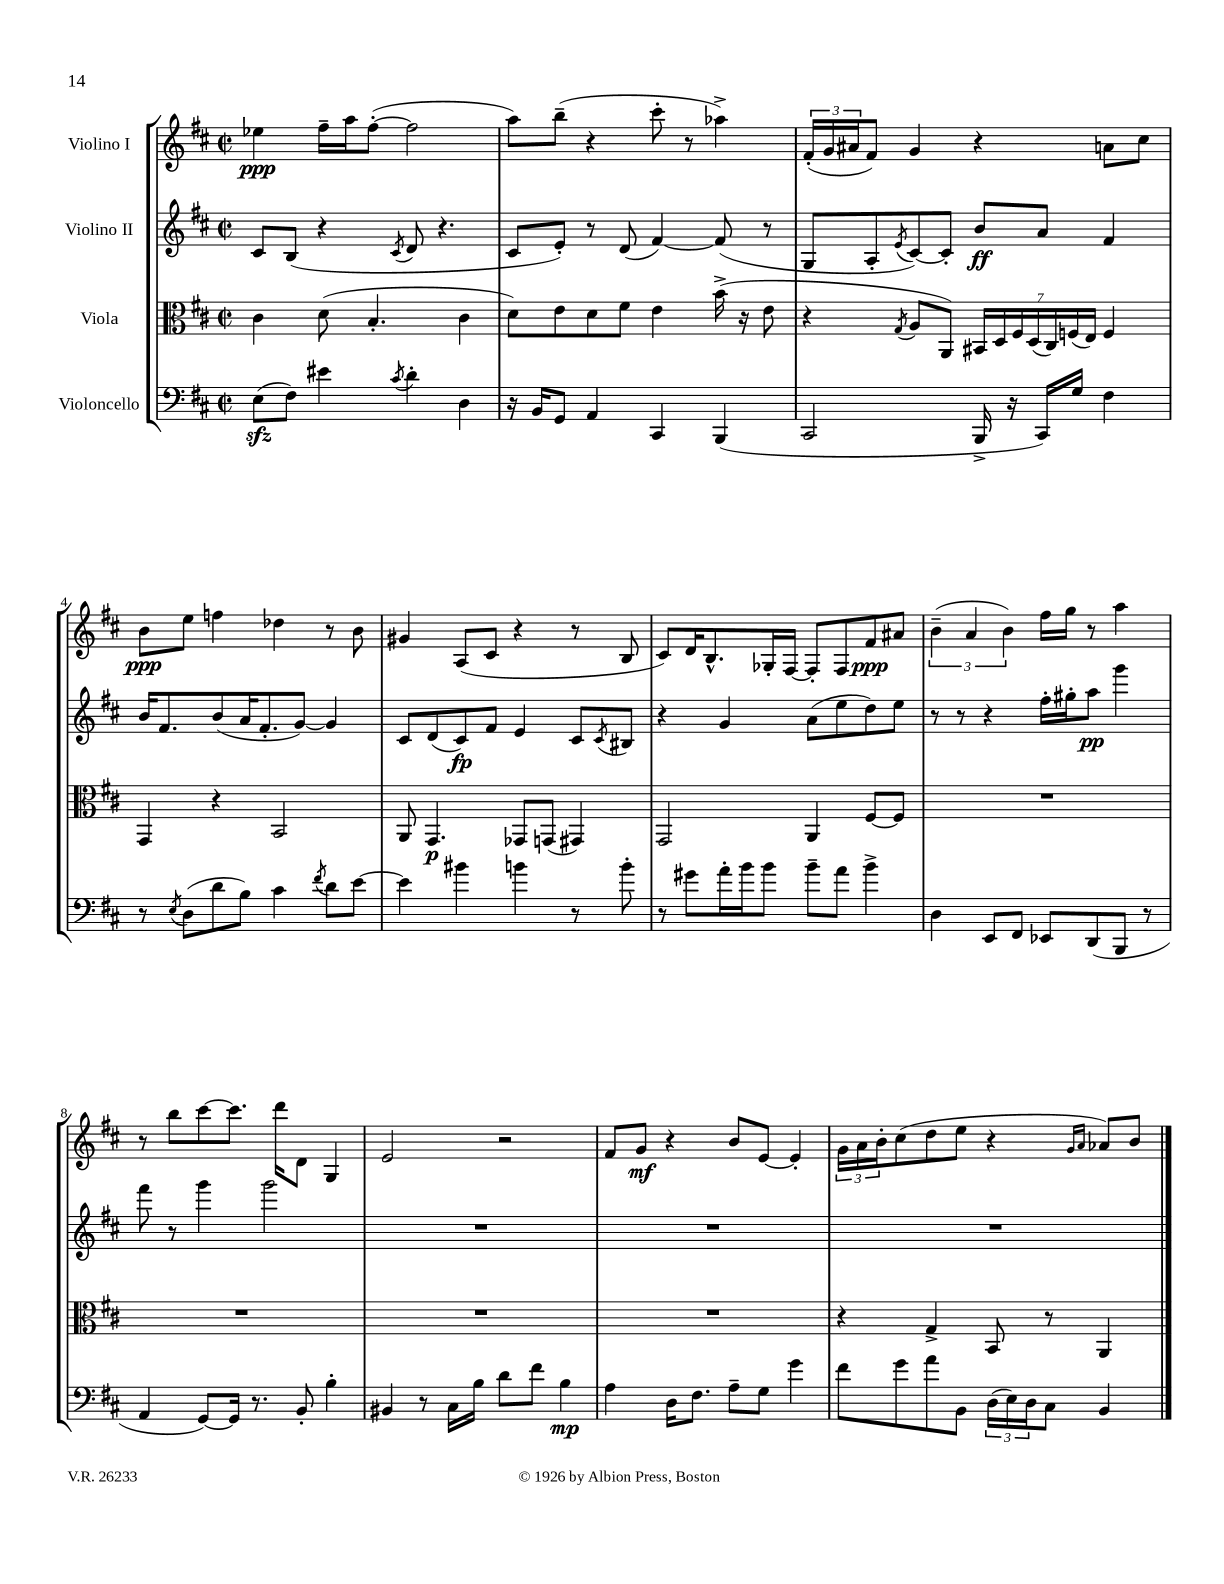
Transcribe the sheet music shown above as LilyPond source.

<<
\new StaffGroup <<
\new Staff = "s0" \with { instrumentName = "Violino I" } {
    \clef treble \key d \major \defaultTimeSignature \time 2/2
    ees''4\ppp fis''16-- a''16 fis''8~-.( fis''2 |
    a''8) b''8--( r4 cis'''8-. r8 aes''4->) |
    \tuplet 3/2 { fis'16-.( g'16 ais'16 } fis'8) g'4 r4 a'8 cis''8 |
    b'8\ppp e''8 f''4 des''4 r8 b'8 |
    gis'4 a8( cis'8 r4 r8 b8 |
    cis'8) d'16 b8.-^ ges16-. fis16~ fis8-. fis8 fis'8\ppp ais'8 |
    \tuplet 3/2 { b'4--( a'4 b'4) } fis''16 g''16 r8 a''4 |
    r8 b''8 cis'''8~ cis'''8. d'''16 d'8 g4 |
    e'2 r2 |
    fis'8 g'8\mf r4 b'8 e'8~ e'4-. |
    \tuplet 3/2 { g'16 a'16 b'16-. } cis''8( d''8 e''8 r4 \grace { g'16 a'16 } aes'8) b'8 \bar "|." |
}
\new Staff = "s1" \with { instrumentName = "Violino II" } {
    \clef treble \key d \major \defaultTimeSignature \time 2/2
    cis'8 b8( r4 \acciaccatura { cis'8 } d'8 r4. |
    cis'8 e'8-.) r8 d'8( fis'4~) fis'8( r8 |
    g8 a8-. \acciaccatura { e'8 } cis'8~) cis'8-. b'8\ff a'8 fis'4 |
    b'16 fis'8. b'8( a'16 fis'8.-. g'8~) g'4 |
    cis'8 d'8( cis'8\fp) fis'8 e'4 cis'8 \acciaccatura { cis'8 } bis8 |
    r4 g'4 a'8( e''8 d''8) e''8 |
    r8 r8 r4 fis''16-. gis''16-. a''8\pp g'''4 |
    fis'''8 r8 g'''4 g'''2 |
    R1 |
    R1 |
    R1 \bar "|." |
}
\new Staff = "s2" \with { instrumentName = "Viola" } {
    \clef alto \key d \major \defaultTimeSignature \time 2/2
    cis'4 d'8( b4.-. cis'4 |
    d'8) e'8 d'8 fis'8 e'4 b'16->( r16 e'8 |
    r4 \acciaccatura { g8 } a8 a,8) \tuplet 7/4 { bis,16 d16 fis16 d16( cis16) f16( e16) } f4 |
    g,4 r4 b,2 |
    a,8 g,4.\p ges,8 g,8( gis,4) |
    g,2 a,4 fis8~ fis8 |
    R1 |
    R1 |
    R1 |
    R1 |
    r4 g4-> b,8 r8 a,4 \bar "|." |
}
\new Staff = "s3" \with { instrumentName = "Violoncello" } {
    \clef bass \key d \major \defaultTimeSignature \time 2/2
    e8\sfz( fis8) eis'4 \acciaccatura { cis'8 } d'4-. d4 |
    r16 b,16 g,8 a,4 cis,4 b,,4( |
    cis,2 b,,16-> r16 cis,16) g16 fis4 |
    r8 \acciaccatura { e8 } d8( d'8 b8) cis'4 \acciaccatura { fis'8 } d'8 e'8~ |
    e'4 bis'4 b'4 r8 b'8-. |
    r8 gis'8 a'16-. b'16 b'8 b'8-- a'8 b'4-> |
    d4 e,8 fis,8 ees,8 d,8( b,,8 r8 |
    a,4 g,8~) g,16 r8. b,8-. b4-. |
    bis,4 r8 cis16 b16 d'8 fis'8 b4\mp |
    a4 d16 fis8. a8-- g8 g'4 |
    fis'8 g'8 a'8 b,8 \tuplet 3/2 { d16( e16) d16 } cis8 b,4 \bar "|." |
}
>>
>>
